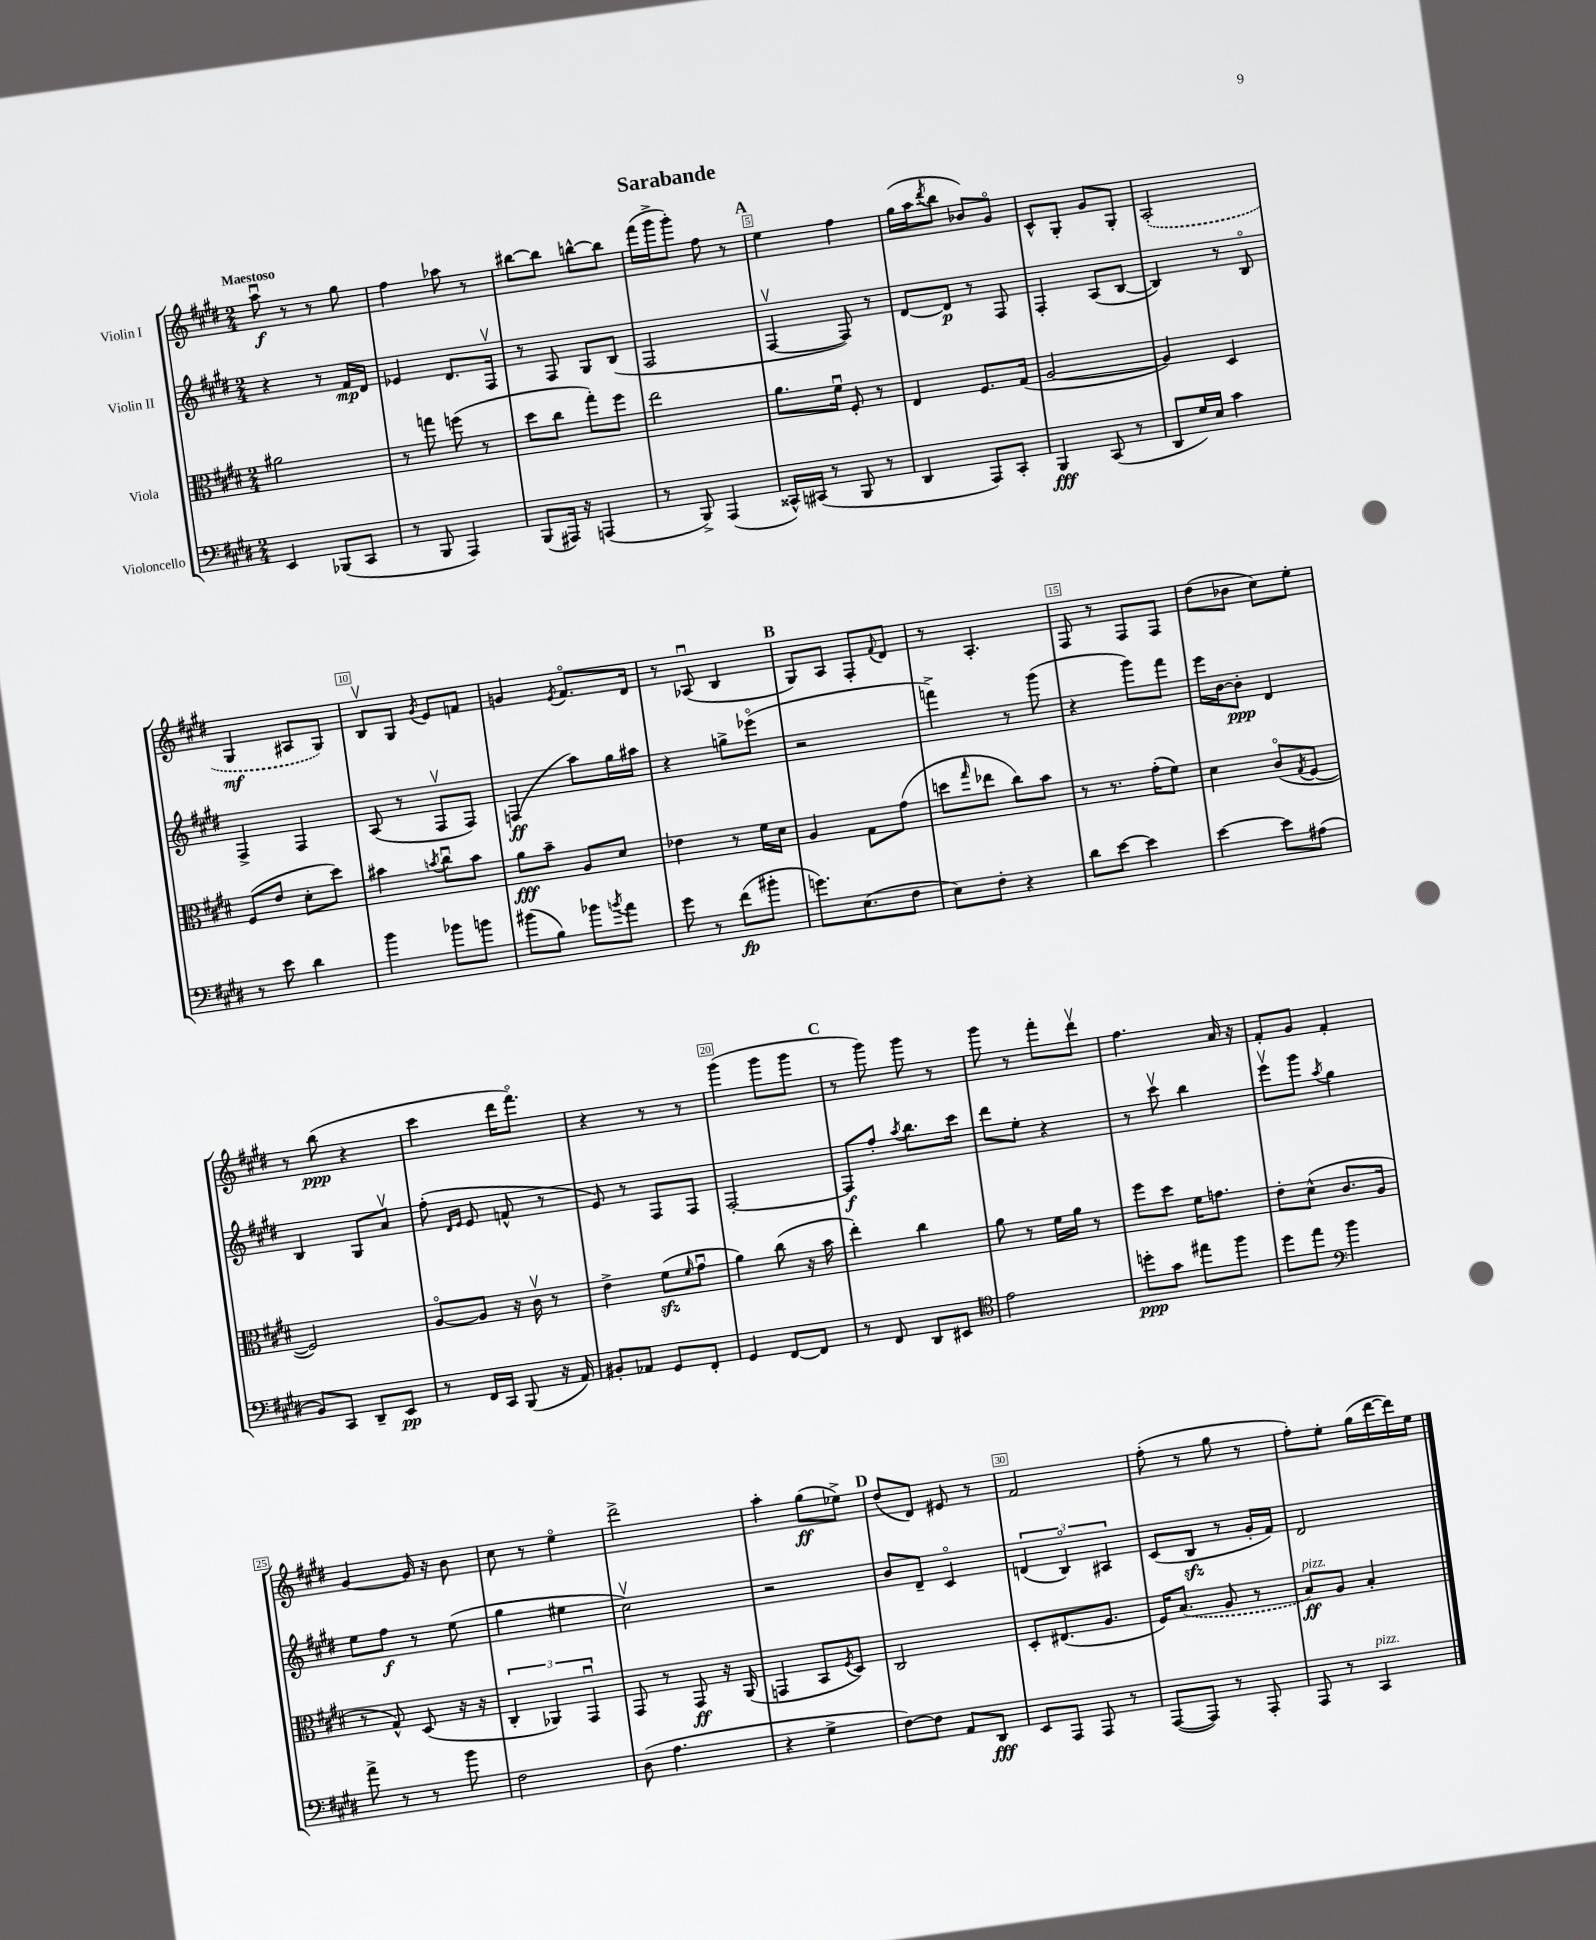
\header { title = "Sarabande" }
<<
\new StaffGroup <<
\new Staff = "s0" \with { instrumentName = "Violin I" } {
    \clef treble \key e \major \numericTimeSignature \time 2/4 \tempo "Maestoso"
    a''8\downbow\f r8 r8 gis''8 |
    fis''4 aes''8 r8 |
    bis''8~ bis''8 b''8~-^ b''8 |
    fis'''16( gis'''16-> gis'''8-.) fis''8 r8 |
    \mark \markup { \bold "A" } e''4 fis''4 |
    gis''16( a''16 \acciaccatura { dis'''8 } b''8 bes'8) gis'8\flageolet |
    cis'8-^ gis8-. gis'8 gis8-. |
    \once \slurDashed a2-.( |
    gis4\mf ais8 gis8) |
    b8\upbow gis8 \acciaccatura { gis'8 } e'8 f'8 |
    g'4 \acciaccatura { e'8 } fis'8.\flageolet dis'16 |
    r8 aes8\downbow( b4 |
    \mark \markup { \bold "B" } gis8) a8 fis8-. \appoggiatura { fis'8 } dis'8 |
    r8 a4.-. |
    fis8 r8 fis8 fis8 |
    dis''8( bes'8 cis''8) e''8-. |
    r8 b''8\ppp( r4 |
    cis'''4 dis'''16 fis'''8.\flageolet) |
    r4 r8 r8 |
    gis'''4( gis'''8 gis'''8 |
    \mark \markup { \bold "C" } r8 gis'''8) gis'''8 r8 |
    gis'''8 r8 fis'''8-. dis'''8\upbow |
    fis''4. a'16 r16 |
    fis'8-. gis'8 fis'4-. |
    gis'4~ gis'16 r16 b'8 |
    cis''8 r8 e''4\flageolet |
    dis'''2-> |
    a''4-. gis''8\ff( ees''8->) |
    \mark \markup { \bold "D" } dis''8( dis'8) eis'8 r8 |
    fis'2 |
    fis''8-.( r8 gis''8 r8 |
    fis''8-.) e''8-. gis''16( dis'''16~ dis'''16) e''16 \bar "|." |
}
\new Staff = "s1" \with { instrumentName = "Violin II" } {
    \clef treble \key e \major \numericTimeSignature \time 2/4
    r4 r8 fis'16\mp dis'16 |
    ees'4 dis'8. fis16\upbow |
    r8 fis8 gis8 b8( |
    fis2 |
    \mark \markup { \bold "A" } fis4~\upbow fis8) r8 |
    dis'8~ dis'8\p r8 fis8 |
    fis4-. a8( b8~ |
    b4) r8 b8\flageolet |
    fis4-> fis4 |
    a8( r8 fis8\upbow fis8) |
    f4\ff( a''8) gis''16 ais''16 |
    r4 g''8-> ees'''8\flageolet( |
    \mark \markup { \bold "B" } r2 |
    f'''4->) r8 gis'''8( |
    r4 gis'''8) fis'''8 |
    e'''16 b'16~ b'8-.\ppp dis'4 |
    b4 gis8 a'8\upbow |
    fis''8-.( \grace { dis'16 e'16 } e'8 f'8-^ r8 |
    e'8) r8 fis8 fis8 |
    fis2~-. |
    \mark \markup { \bold "C" } fis8\f fis''8-. \acciaccatura { a''8 } b''8. cis'''16 |
    dis'''8 e''8-. r4 |
    r8 cis'''8\upbow b''4 |
    e'''8\upbow gis'''8 \acciaccatura { a''8 } gis''4 |
    e''8 fis''8\f r8 e''8( |
    gis''4 eis''4 |
    cis''2\upbow) |
    r2 |
    \mark \markup { \bold "D" } b'8 dis'8-- cis'4\flageolet |
    \tuplet 3/2 { d'4( b4\flageolet) ais4 } |
    cis'8( b8\sfz r8 gis'16-. fis'16) |
    dis'2 \bar "|." |
}
\new Staff = "s2" \with { instrumentName = "Viola" } {
    \clef alto \key e \major \numericTimeSignature \time 2/4
    ais'2 |
    r8 g''8 f''8( r8 |
    dis''8 cis''8 gis''8-.) fis''8 |
    e''2 |
    \mark \markup { \bold "A" } a'8. fis'16\downbow fis8-. r8 |
    e4 fis8. gis16( |
    a2~ |
    a4) dis4 |
    fis8( e'8 dis'8-. dis''8) |
    bis'4 \acciaccatura { b'8 } cis''8\downbow b'8 |
    a'8\fff b'8-- a8 dis'8 |
    ees'4 r8 fis'16 dis'16 |
    \mark \markup { \bold "B" } a4 gis8 gis'8( |
    d''8 \grace { gis''16 } ees''8 cis''8) b'8 |
    r8 r8. gis'16-.( fis'8) |
    dis'4 cis'8\flageolet( \acciaccatura { gis8 } fis8~ |
    fis2) |
    a8~\flageolet a8 r16 cis'16\upbow r8 |
    e'4-> fis'8\sfz( \grace { fis'16 } gis'8\downbow |
    a'4) cis''8( r16 b'16 |
    \mark \markup { \bold "C" } e''4-.) cis''4 |
    a'8 r8 fis'16 a'16 r8 |
    fis''8 dis''8 fis'16 g'8. |
    e'8-. dis'8-^( cis'8. a16 |
    r8 gis8-^) dis8( r16 r16 |
    \tuplet 3/2 { cis4-. aes,4) gis,4\downbow } |
    gis,8 r8 gis,8\ff r16 a,16( |
    g,4 b,8 \acciaccatura { fis8 } dis8) |
    \mark \markup { \bold "D" } cis2 |
    dis8-. eis8.( a8. |
    fis16) \once \slurDashed b8.( a8 r8 |
    b8\ff^\markup { \italic "pizz." }) a8 b4-. \bar "|." |
}
\new Staff = "s3" \with { instrumentName = "Violoncello" } {
    \clef bass \key e \major \numericTimeSignature \time 2/4
    e,4 bes,,8( cis,8 |
    r8 b,,8 a,,4) |
    b,,8( ais,,16) r16 a,,4( |
    r8 b,,8->) a,,4( |
    \mark \markup { \bold "A" } cisis,16-^) cis,16( r8 b,,8 r8 |
    dis,4 a,,8) cis,8-. |
    b,,4\fff cis,8( r8 |
    dis,8 gis16) e16 cis'4 |
    r8 e'8 dis'4 |
    b'4 bes'8 b'8 |
    bis'8( b8) bes'8 \acciaccatura { b'8 } a'8 |
    gis'8 r8 fis'8\fp( bis'8-. |
    \mark \markup { \bold "B" } g'8.) e8.( fis8 |
    e8) fis8-. r4 |
    dis'8 e'8~ e'4 |
    e'4~ e'8 ais8( |
    b,8) cis,8 dis,8-- e,8\pp |
    r8 fis,16 cis,16 b,,8( r16 a,16) |
    bis,8-. aes,8 gis,8 fis,8-. |
    gis,4 fis,8~ fis,8 |
    \mark \markup { \bold "C" } r8 fis,8 dis,8 eis,8 |
    \clef tenor e'2 |
    d''8-.\ppp gis'8 eis''8 fis''8 |
    dis''8 e''8 \clef bass b'4 |
    a'8-> r8 r8 b'8 |
    fis2 |
    dis8( a4. |
    r4 gis4-> |
    \mark \markup { \bold "D" } fis8~) fis8 a,8 dis,8\fff |
    e,8 a,,8 a,,8 r8 |
    a,,8~( a,,8) r8 a,,8-. |
    a,,8 r8 cis,4^\markup { \italic "pizz." } \bar "|." |
}
>>
>>
\layout { \context { \Score \override BarNumber.break-visibility = ##(#f #t #t) barNumberVisibility = #(every-nth-bar-number-visible 5) \override BarNumber.stencil = #(make-stencil-boxer 0.1 0.3 ly:text-interface::print) } }
